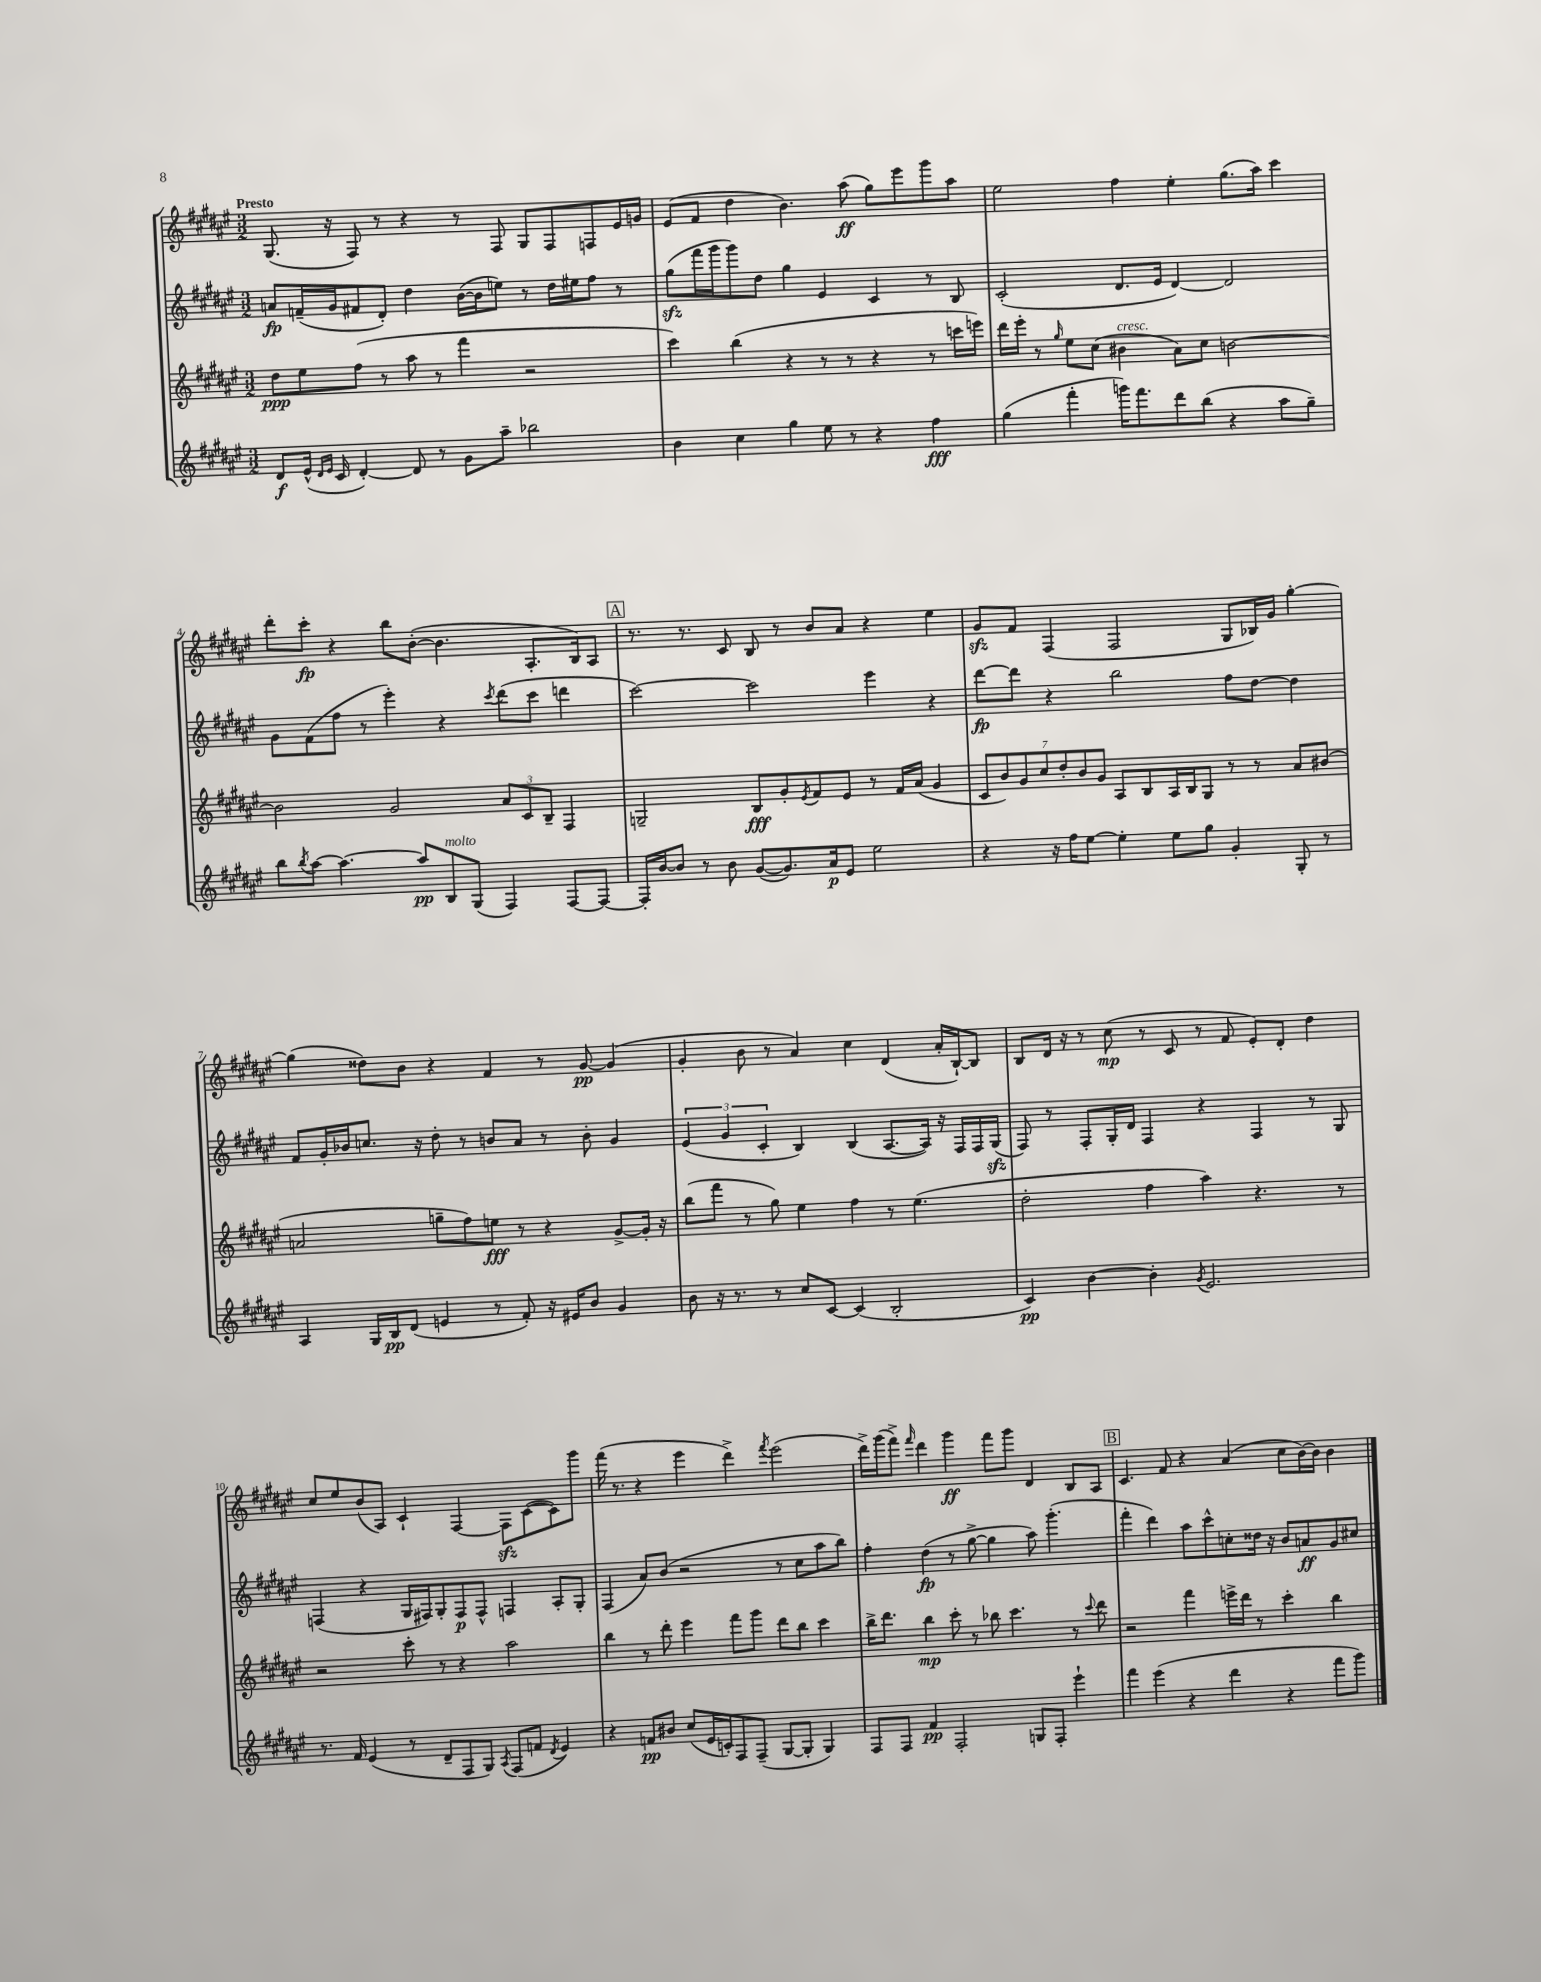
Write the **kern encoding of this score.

**kern	**dynam	**kern	**dynam	**kern	**dynam	**kern	**dynam
*part4	*part4	*part3	*part3	*part2	*part2	*part1	*part1
*staff4	*staff4	*staff3	*staff3	*staff2	*staff2	*staff1	*staff1
*clefG2	*	*clefG2	*	*clefG2	*	*clefG2	*
*k[f#c#g#d#a#e#]	*	*k[f#c#g#d#a#e#]	*	*k[f#c#g#d#a#e#]	*	*k[f#c#g#d#a#e#]	*
*M3/2	*	*M3/2	*	*M3/2	*	*M3/2	*
=1	=1	=1	=1	=1	=1	=1	=1
!	!	!	!	!	!	!LO:TX:a:B:t=Presto	!
8d#/L	f	8dd#\L	ppp	8an/L	fp	(8.G#/	.
(16e#^^/Jk	.	8ee#\	.	(16fn~/L	.	.	.
16qqd#/LL	.	.	.	.	.	.	.
16qqe#/JJ	.	.	.	.	.	.	.
16c#/	.	.	.	16g#/J	.	16r	.
[4d#'/)	.	(8ff#\J	.	8f#X/	.	8F#/)	.
.	.	8r	.	8d#'/J)	.	8r	.
8d#/]	.	8aa#\	.	4dd#\	.	4r	.
8r	.	8r	.	.	.	.	.
8g#\L	.	4fff#\	.	([16b\LL	.	8r	.
.	.	.	.	16b\J]	.	.	.
8aa#~\J	.	.	.	8een\J)	.	8F#/	.
2bb-X\	.	2r	.	8r	.	8G#/L	.
.	.	.	.	16dd#\LL	.	8F#/	.
.	.	.	.	16ee#X\J	.	.	.
.	.	.	.	8ff#\J	.	8Fn/	.
.	.	.	.	8r	.	16e#/L	.
.	.	.	.	.	.	16gn/JJ	.
=2	=2	=2	=2	=2	=2	=2	=2
4b\	.	4ccc#\)	.	(8gg#zz\L	.	(8e#/L	.
.	.	.	.	16fff#\L	.	8f#/J	.
.	.	.	.	16ggg#\J	.	.	.
4cc#\	.	(4bb\	.	8ggg#\)	.	4dd#\	.
.	.	.	.	8dd#\J	.	.	.
4gg#\	.	4r	.	4gg#\	.	4.b\)	.
8ee#\	.	8r	.	4e#/	.	.	.
8r	.	8r	.	.	.	(8aa#\	ff
4r	.	4r	.	4c#/	.	8gg#\L)	.
.	.	.	.	.	.	8eee#\	.
4ff#\	fff	8r	.	8r	.	8ggg#\	.
.	.	16cccn\LL	.	8B/	.	8aa#\J	.
.	.	16eeen\JJ)	.	.	.	.	.
=3	=3	=3	=3	=3	=3	=3	=3
(4gg#\	.	16ddd#\LL	.	(2c#'/	.	2ee#\	.
.	.	16eee#'\JJ	.	.	.	.	.
.	.	8r	.	.	.	.	.
.	.	16qqgg#/	.	.	.	.	.
4fff#'\	.	8ee#\L	.	.	.	.	.
.	.	(8cc#\J	.	.	.	.	.
!	!	!LO:TX:a:i:t=cresc.	!	!	!	!	!
16gggn\KL)	.	4b#X\	.	8.d#/L	.	4ff#\	.
8.fff#\	.	.	.	.	.	.	.
.	.	.	.	16e#/Jk	.	.	.
8ddd#\	.	8a#\L)	.	[4d#/)	.	4ee#'\	.
(8bb\J	.	8cc#\J	.	.	.	.	.
4r	.	[2bn\	.	2d#/]	.	(8.gg#\L	.
.	.	.	.	.	.	16aa#\Jk)	.
8aa#\L	.	.	.	.	.	4ccc#\	.
8gg#~\J)	.	.	.	.	.	.	.
!!LO:LB:g=z
=4	=4	=4	=4	=4	=4	=4	=4
8bb\L	.	2b\]	.	8g#\L	.	8ddd#'\L	.
8qbb/	.	.	.	.	.	.	.
[8aa#\J	.	.	.	(8f#\	.	8ccc#'\J	fp
4.aa#\_	.	.	.	8ff#\J	.	4r	.
.	.	.	.	8r	.	.	.
.	.	2g#/	.	4eee#'\)	.	8bb\L	.
8aa#/L]	pp	.	.	.	.	([8b'\J	.
!LO:TX:a:i:t=molto	!	!	!	!	!	!	!
8B/	.	.	.	4r	.	4.b\]	.
(8G#/J	.	.	.	.	.	.	.
.	.	.	.	8qccc#/	.	.	.
4F#/)	.	12a#/L	.	(8ddd#\L	.	.	.
.	.	12c#/	.	.	.	.	.
.	.	.	.	8ccc#\J	.	8.A#'/L	.
.	.	12B~/J	.	.	.	.	.
[8F#/L	.	4F#/	.	4dddn\	.	.	.
.	.	.	.	.	.	16B/k)	.
8F#/J_	.	.	.	.	.	8A#/J	.
!!LO:REH:place=s1:t=A
=5	=5	=5	=5	=5	=5	=5	=5
16F#'/LL]	.	2Gn~/	.	[2ccc#\)	.	8.r	.
[16b/J	.	.	.	.	.	.	.
8b/J]	.	.	.	.	.	.	.
.	.	.	.	.	.	8.r	.
8r	.	.	.	.	.	.	.
8b\	.	.	.	.	.	8c#/	.
([8g#/L	.	8B/L	fff	2ccc#\]	.	8B/	.
8.g#/])	.	8g#'/	.	.	.	8r	.
.	.	8qe#/	.	.	.	.	.
.	.	8f#/	.	.	.	8b/L	.
16a#/k	p	.	.	.	.	.	.
8e#/J	.	8e#/J	.	.	.	8a#/J	.
2ee#\	.	8r	.	4eee#\	.	4r	.
.	.	16f#/LL	.	.	.	.	.
.	.	(16a#/JJ	.	.	.	.	.
.	.	4g#/	.	4r	.	4ee#\	.
=6	=6	=6	=6	=6	=6	=6	=6
4r	.	14c#/L	.	[8ddd#\L	fp	8g#zz/L	.
.	.	14b/)	.	.	.	.	.
.	.	.	.	8ddd#\J]	.	8f#/J	.
.	.	14g#/	.	.	.	.	.
.	.	14cc#/	.	.	.	.	.
16r	.	.	.	4r	.	(4F#/	.
.	.	14dd#'/	.	.	.	.	.
16ff#\KL	.	.	.	.	.	.	.
.	.	14b/	.	.	.	.	.
[8ee#\J	.	.	.	.	.	.	.
.	.	14g#/J	.	.	.	.	.
4ee#'\]	.	8A#/L	.	2bb\	.	2F#/	.
.	.	8B/	.	.	.	.	.
8ee#\L	.	16A#/L	.	.	.	.	.
.	.	16B/J	.	.	.	.	.
8gg#\J	.	8G#/J	.	.	.	.	.
4g#'/	.	8r	.	8ff#\L	.	8G#/L	.
.	.	8r	.	[8dd#\J	.	16B-X/L)	.
.	.	.	.	.	.	16g#/JJ	.
8G#'/	.	8a#/L	.	4dd#\]	.	[4gg#'\	.
8r	.	(8b#X/J	.	.	.	.	.
!!LO:LB:g=z
=7	=7	=7	=7	=7	=7	=7	=7
4A#/	.	2an/	.	8f#/L	.	(4gg#\]	.
.	.	.	.	16g#'/L	.	.	.
.	.	.	.	16b-X/J	.	.	.
16G#/LL	.	.	.	8.ccn/J	.	8dd##X\L)	.
16B/J	pp	.	.	.	.	.	.
(8d#/J	.	.	.	.	.	8b\J	.
.	.	.	.	16r	.	.	.
4en/	.	8ggn~\L	.	8dd#'\	.	4r	.
.	.	8ff#\)	.	8r	.	.	.
8r	.	8een\J	fff	8bn/L	.	4f#/	.
8f#'/)	.	8r	.	8a#/J	.	.	.
16r	.	4r	.	8r	.	8r	.
16e#X/KL	.	.	.	.	.	.	.
8b/J	.	.	.	8b'\	.	[8g#/	pp
4g#/	.	[8g#^/L	.	4g#/	.	(4g#/]	.
.	.	16g#'/Jk]	.	.	.	.	.
.	.	16r	.	.	.	.	.
=8	=8	=8	=8	=8	=8	=8	=8
8b\	.	(8bb\L	.	(6e#/	.	4g#'/	.
16r	.	8fff#\J	.	.	.	.	.
.	.	.	.	6g#/	.	.	.
8.r	.	.	.	.	.	.	.
.	.	8r	.	.	.	8b\	.
.	.	.	.	6c#'/	.	.	.
8r	.	8gg#\)	.	.	.	8r	.
8cc#/L	.	4ee#\	.	4B/)	.	4a#/)	.
[8c#/J	.	.	.	.	.	.	.
(4c#/]	.	4ff#\	.	(4B/	.	4cc#\	.
2B'/	.	8r	.	[8.A#/L	.	(4d#/	.
.	.	(4.ee#\	.	.	.	.	.
.	.	.	.	16A#/Jk])	.	.	.
.	.	.	.	16r	.	16a#'/LL	.
.	.	.	.	16F#/LL	.	[16B`/J)	.
.	.	.	.	16F#/	.	8B/J]	.
.	.	.	.	(16G#zz/JJ	.	.	.
=9	=9	=9	=9	=9	=9	=9	=9
4c#/)	pp	2dd#'\	.	8F#/)	.	8B/L	.
.	.	.	.	8r	.	16d#/Jk	.
.	.	.	.	.	.	16r	.
[4b\	.	.	.	8F#'/L	.	8r	.
.	.	.	.	16G#'/L	.	(8cc#\	mp
.	.	.	.	16d#/JJ	.	.	.
4b'\]	.	4ff#\	.	4F#/	.	8r	.
.	.	.	.	.	.	8c#/	.
8qg#/	.	.	.	.	.	.	.
2.e#/	.	4aa#\)	.	4r	.	8r	.
.	.	.	.	.	.	8f#/	.
.	.	4.r	.	4F#/	.	8e#'/L)	.
.	.	.	.	.	.	8d#'/J	.
.	.	.	.	8r	.	4dd#\	.
.	.	8r	.	8G#/	.	.	.
!!LO:LB:g=z
=10	=10	=10	=10	=10	=10	=10	=10
8.r	.	2r	.	(4Fn/	.	8cc#/L	.
.	.	.	.	.	.	8ee#/	.
16f#/	.	.	.	.	.	.	.
(4e#/	.	.	.	4r	.	(8b/	.
.	.	.	.	.	.	8A#/J)	.
8r	.	8ccc#'\	.	16G#/LL	.	4c#`/	.
.	.	.	.	16F#X/J)	.	.	.
8d#~/L	.	8r	.	8G#'/	.	.	.
8F#/	.	4r	.	8F#/	p	[4F#/	.
8G#/J)	.	.	.	8F#^^/J	.	.	.
8qA#/	.	.	.	.	.	.	.
(8F#/L	.	2aa#\	.	4Fn/	.	8F#zz\L]	.
8fn/J	.	.	.	.	.	([8c#\	.
8qd#/	.	.	.	.	.	.	.
4e#/)	.	.	.	8A#'/L	.	8c#\])	.
.	.	.	.	8G#'/J	.	8ggg#\J	.
=11	=11	=11	=11	=11	=11	=11	=11
4r	.	4bb\	.	(4F#/	.	(16fff#\	.
.	.	.	.	.	.	8.r	.
8fn/L	pp	8r	.	8a#/L)	.	4r	.
8b#X/J	.	8ddd#'\	.	(8b/J	.	.	.
(8cc#/L	.	4eee#\	.	2r	.	4eee#\	.
16e#/L	.	.	.	.	.	.	.
16cn'/J)	.	.	.	.	.	.	.
8F#/	.	8fff#\L	.	.	.	4ddd#^\)	.
(8F#~/J	.	8ggg#\J	.	.	.	.	.
.	.	.	.	.	.	8qfff#/	.
[8G#/L	.	8ddd#\L	.	8r	.	(2eee#\	.
8G#'/J]	.	8bb\J	.	8cc#\L	.	.	.
4G#/)	.	4ccc#\	.	8aa#\	.	.	.
.	.	.	.	8bb\J)	.	.	.
=12	=12	=12	=12	=12	=12	=12	=12
8F#/L	.	16bb^\KL	.	4ff#'\	.	16ddd#^\LL)	.
.	.	8.ddd#\J	.	.	.	(16ggg#\J	.
8F#/J	.	.	.	.	.	8fff#^\J)	.
.	.	.	.	.	.	16qqfff#/	.
4f#/	pp	4bb\	mp	(4dd#\	fp	4ddd#\	.
2F#'/	.	8ccc#'\	.	8r	.	4ggg#\	ff
.	.	8r	.	[8gg#^\	.	.	.
.	.	8bb-X\	.	4gg#\]	.	8fff#\L	.
.	.	4.ccc#\	.	.	.	8ggg#\J	.
8Gn/L	.	.	.	8aa#\)	.	4d#/	.
8F#'/J	.	.	.	(4.ggg#'\	.	.	.
4eee#`\	.	8r	.	.	.	8B/L	.
.	.	8qqccc#/	.	.	.	.	.
.	.	8ddd#\	.	.	.	8A#/J	.
!!LO:REH:place=s1:t=B
=13	=13	=13	=13	=13	=13	=13	=13
4fff#\	.	2r	.	4fff#'\	.	4.c#/	.
(4eee#\	.	.	.	4ddd#\)	.	.	.
.	.	.	.	.	.	8f#/	.
4r	.	4fff#\	.	8aa#\L	.	4r	.
.	.	.	.	8ccc#^^\	.	.	.
4ddd#\	.	16eeen^\LL	.	8ccn'\	.	(4a#/	.
.	.	16ddd#\JJ	.	.	.	.	.
.	.	8r	.	16dd##X\Jk	.	.	.
.	.	.	.	16r	.	.	.
4r	.	4ccc#'\	.	8b/L	.	8cc#\L	.
.	.	.	.	8an/	ff	[16b\L)	.
.	.	.	.	.	.	16b\JJ]	.
8fff#\L	.	4bb\	.	8g#/	.	4b\	.
8ggg#\J)	.	.	.	8cc#X/J	.	.	.
==	==	==	==	==	==	==	==
*-	*-	*-	*-	*-	*-	*-	*-
